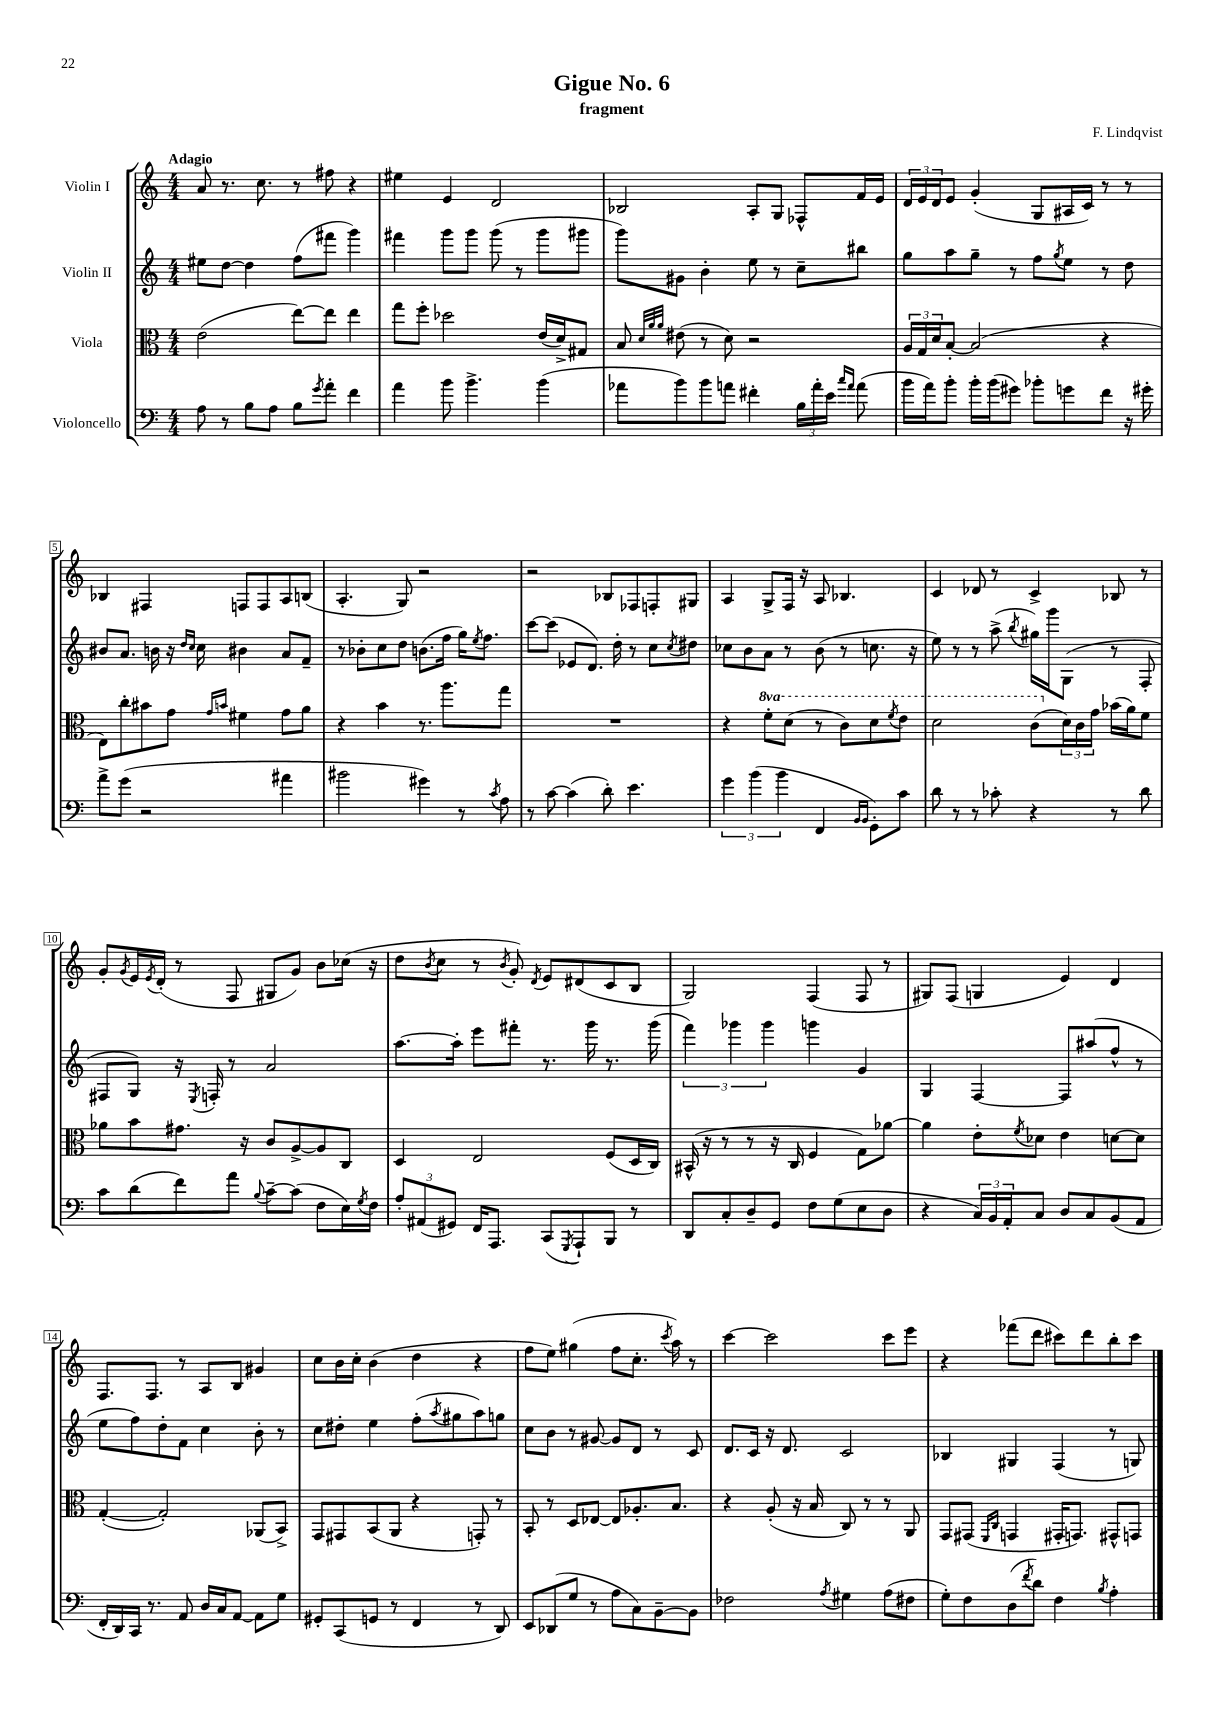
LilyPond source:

\header { title = "Gigue No. 6" composer = "F. Lindqvist" subtitle = "fragment" }
<<
\new StaffGroup <<
\new Staff = "s0" \with { instrumentName = "Violin I" } {
    \clef treble \key c \major \numericTimeSignature \time 4/4 \tempo "Adagio"
    a'8 r8. c''8. r8 fis''8 r4 |
    eis''4 e'4 d'2 |
    bes2 a8-. g8 fes8-^ f'16 e'16 |
    \tuplet 3/2 { d'16 e'16 d'16 } e'8 g'4-.( g8 ais16 c'16) r8 r8 |
    bes4 fis4 f8 f8 a8 b8( |
    a4.-. g8) r2 |
    r2 bes8 fes8 f8-. gis8 |
    a4 g8-> f16 r16 a8 bes4. |
    c'4 des'8 r8 c'4-> bes8 r8 |
    g'8-. \acciaccatura { g'8 } e'16 \acciaccatura { e'8 } d'16-.( r8 f8 gis8 g'8) b'8 ces''16( r16 |
    d''8 \acciaccatura { b'8 } c''8 r8 \acciaccatura { b'8 } g'8-.) \acciaccatura { d'8 } e'8 dis'8( c'8 b8 |
    g2) f4( f8 r8 |
    gis8) f8( g4 e'4) d'4 |
    f8. f8. r8 a8 b8 gis'4 |
    c''8 b'16 c''16-. b'4( d''4 r4 |
    f''8 e''8) gis''4( f''8 c''8.-. \acciaccatura { c'''8 } a''16) r8 |
    c'''4~ c'''2 c'''8 e'''8 |
    r4 fes'''8( d'''8 cis'''8) d'''8 b''8-. cis'''8 \bar "|." |
}
\new Staff = "s1" \with { instrumentName = "Violin II" } {
    \clef treble \key c \major \numericTimeSignature \time 4/4
    eis''8 d''8~ d''4 f''8( fis'''8 g'''4) |
    fis'''4 g'''8 g'''8 g'''8( r8 g'''8 gis'''8 |
    g'''8) gis'8 b'4-. e''8 r8 c''8-- bis''8 |
    g''8 a''8 g''8-- r8 f''8 \acciaccatura { g''8 } e''8 r8 d''8 |
    bis'8 a'8. b'16 r16 \grace { d''16 c''16 } c''16 bis'4 a'8 f'8-- |
    r8 bes'8-. c''8 d''8 b'8.( f''16 g''16) \acciaccatura { e''8 } f''8. |
    c'''8~ c'''8( ees'8 d'8.) d''16-. r8 c''8 \acciaccatura { c''8 } dis''8 |
    ces''8 b'8 a'8 r8 b'8( r8 c''8. r16 |
    e''8) r8 r8 a''8->( \acciaccatura { b''8 } gis''16) g'''16 g8( r8 f8-. |
    fis8 g8) r16 \acciaccatura { e8 } f16-. r8 a'2 |
    a''8.~ a''16-. e'''8 fis'''8-. r8. g'''16 r8. g'''16( |
    \tuplet 3/2 { f'''4) ges'''4 ges'''4 } g'''4 g'4 |
    g4 f4~ f8 ais''8( f''8-^ r8 |
    e''8 f''8) d''8-. f'8 c''4 b'8-. r8 |
    c''8 dis''8-. e''4 f''8-.( \acciaccatura { a''8 } gis''8 a''8) g''8 |
    c''8 b'8 r8 gis'8~ gis'8 d'8 r8 c'8 |
    d'8. c'16 r16 d'8. c'2 |
    bes4 gis4 f4( r8 g8) \bar "|." |
}
\new Staff = "s2" \with { instrumentName = "Viola" } {
    \clef alto \key c \major \numericTimeSignature \time 4/4 \set Staff.ottavationMarkups = #ottavation-simple-ordinals
    e'2( e''8~) e''8 e''4 |
    g''8 f''8-. des''2 e'16( d'16->) gis8 |
    b8 \grace { d'32 a'32 a'32 } eis'8( r8 d'8) r2 |
    \tuplet 3/2 { a16 g16 d'16 } b8~-. b2( r4 |
    e8) c''8-. bis'8 g'8 \grace { g'16 b'16 } fis'4 g'8 a'8 |
    r4 b'4 r8. a''8. g''8 |
    R1 |
    r4 \ottava #1 f''8-. d''8( r8 c''8) d''8 \acciaccatura { f''8 } e''8 |
    d''2 c''8( \ottava #0 \tuplet 3/2 { d'16) c'16 g'16 } bes'16( a'16) f'8 |
    aes'8 b'8 gis'8. r16 c'8 a8~-> a8 c8 |
    d4 e2 f8( d16 c16) |
    bis,16-^( r16 r8 r8 r16 c16 f4 g8) aes'8~ |
    aes'4 e'8-. \acciaccatura { f'8 } des'8 e'4 d'8~ d'8 |
    g4~-.( g2-.) aes,8( b,8->) |
    g,8 gis,8 b,8( a,8 r4 g,8-.) r8 |
    b,8-. r8 d8 ees8~ ees8 aes8.-. b8. |
    r4 a8-.( r16 b16 c8) r8 r8 a,8 |
    g,8 gis,8( \grace { f,16 c16 } g,4 gis,16-. g,8.) gis,8-^ g,8 \bar "|." |
}
\new Staff = "s3" \with { instrumentName = "Violoncello" } {
    \clef bass \key c \major \numericTimeSignature \time 4/4
    a8 r8 b8 a8 b8 \acciaccatura { g'8 } a'8-. f'4 |
    a'4 b'8 b'4.-> b'4( |
    aes'8 b'8) b'8 a'8 fis'4-. \tuplet 3/2 { b16 a'16-. e'16 } \grace { c''16 a'16 } a'8( |
    b'16 a'16) b'8-. b'16-. b'16( gis'8) bes'8-. g'8 f'8 r16 gis'16-. |
    a'8-> g'8( r2 ais'4 |
    bis'2 gis'4) r8 \acciaccatura { c'8 } a8 |
    r8 c'8~ c'4( d'8-.) e'4. |
    \tuplet 3/2 { g'4 b'4( b'4 } f,4 \grace { b,16 b,16 } g,8-.) c'8 |
    d'8 r8 r8 ces'8-. r4 r8 d'8 |
    c'8 d'8( f'8) a'8 \appoggiatura { b8 } c'8~-- c'8( f8 e16) \acciaccatura { g8 } f16 |
    \tuplet 3/2 { a8-. ais,8( gis,8) } f,16 a,,8. c,8( \acciaccatura { g,,8 } a,,8-!) b,,8 r8 |
    d,8 c8-. d8-- g,8 f8 g8( e8 d8 |
    r4 \tuplet 3/2 { c16) b,16 a,16-. } c8 d8 c8 b,8( a,8 |
    f,16-. d,16) c,16 r8. a,8 d16 c16 a,8~ a,8 g8 |
    gis,8-. c,8( g,8 r8 f,4 r8 d,8) |
    e,8 des,8( g8 r8 a8 c8) b,8~-- b,8 |
    fes2 \acciaccatura { a8 } gis4 a8( fis8 |
    g8-.) f8 d8( \acciaccatura { f'8 } d'8) f4 \acciaccatura { b8 } a4-. \bar "|." |
}
>>
>>
\layout { \context { \Score \override BarNumber.stencil = #(make-stencil-boxer 0.1 0.3 ly:text-interface::print) } }
